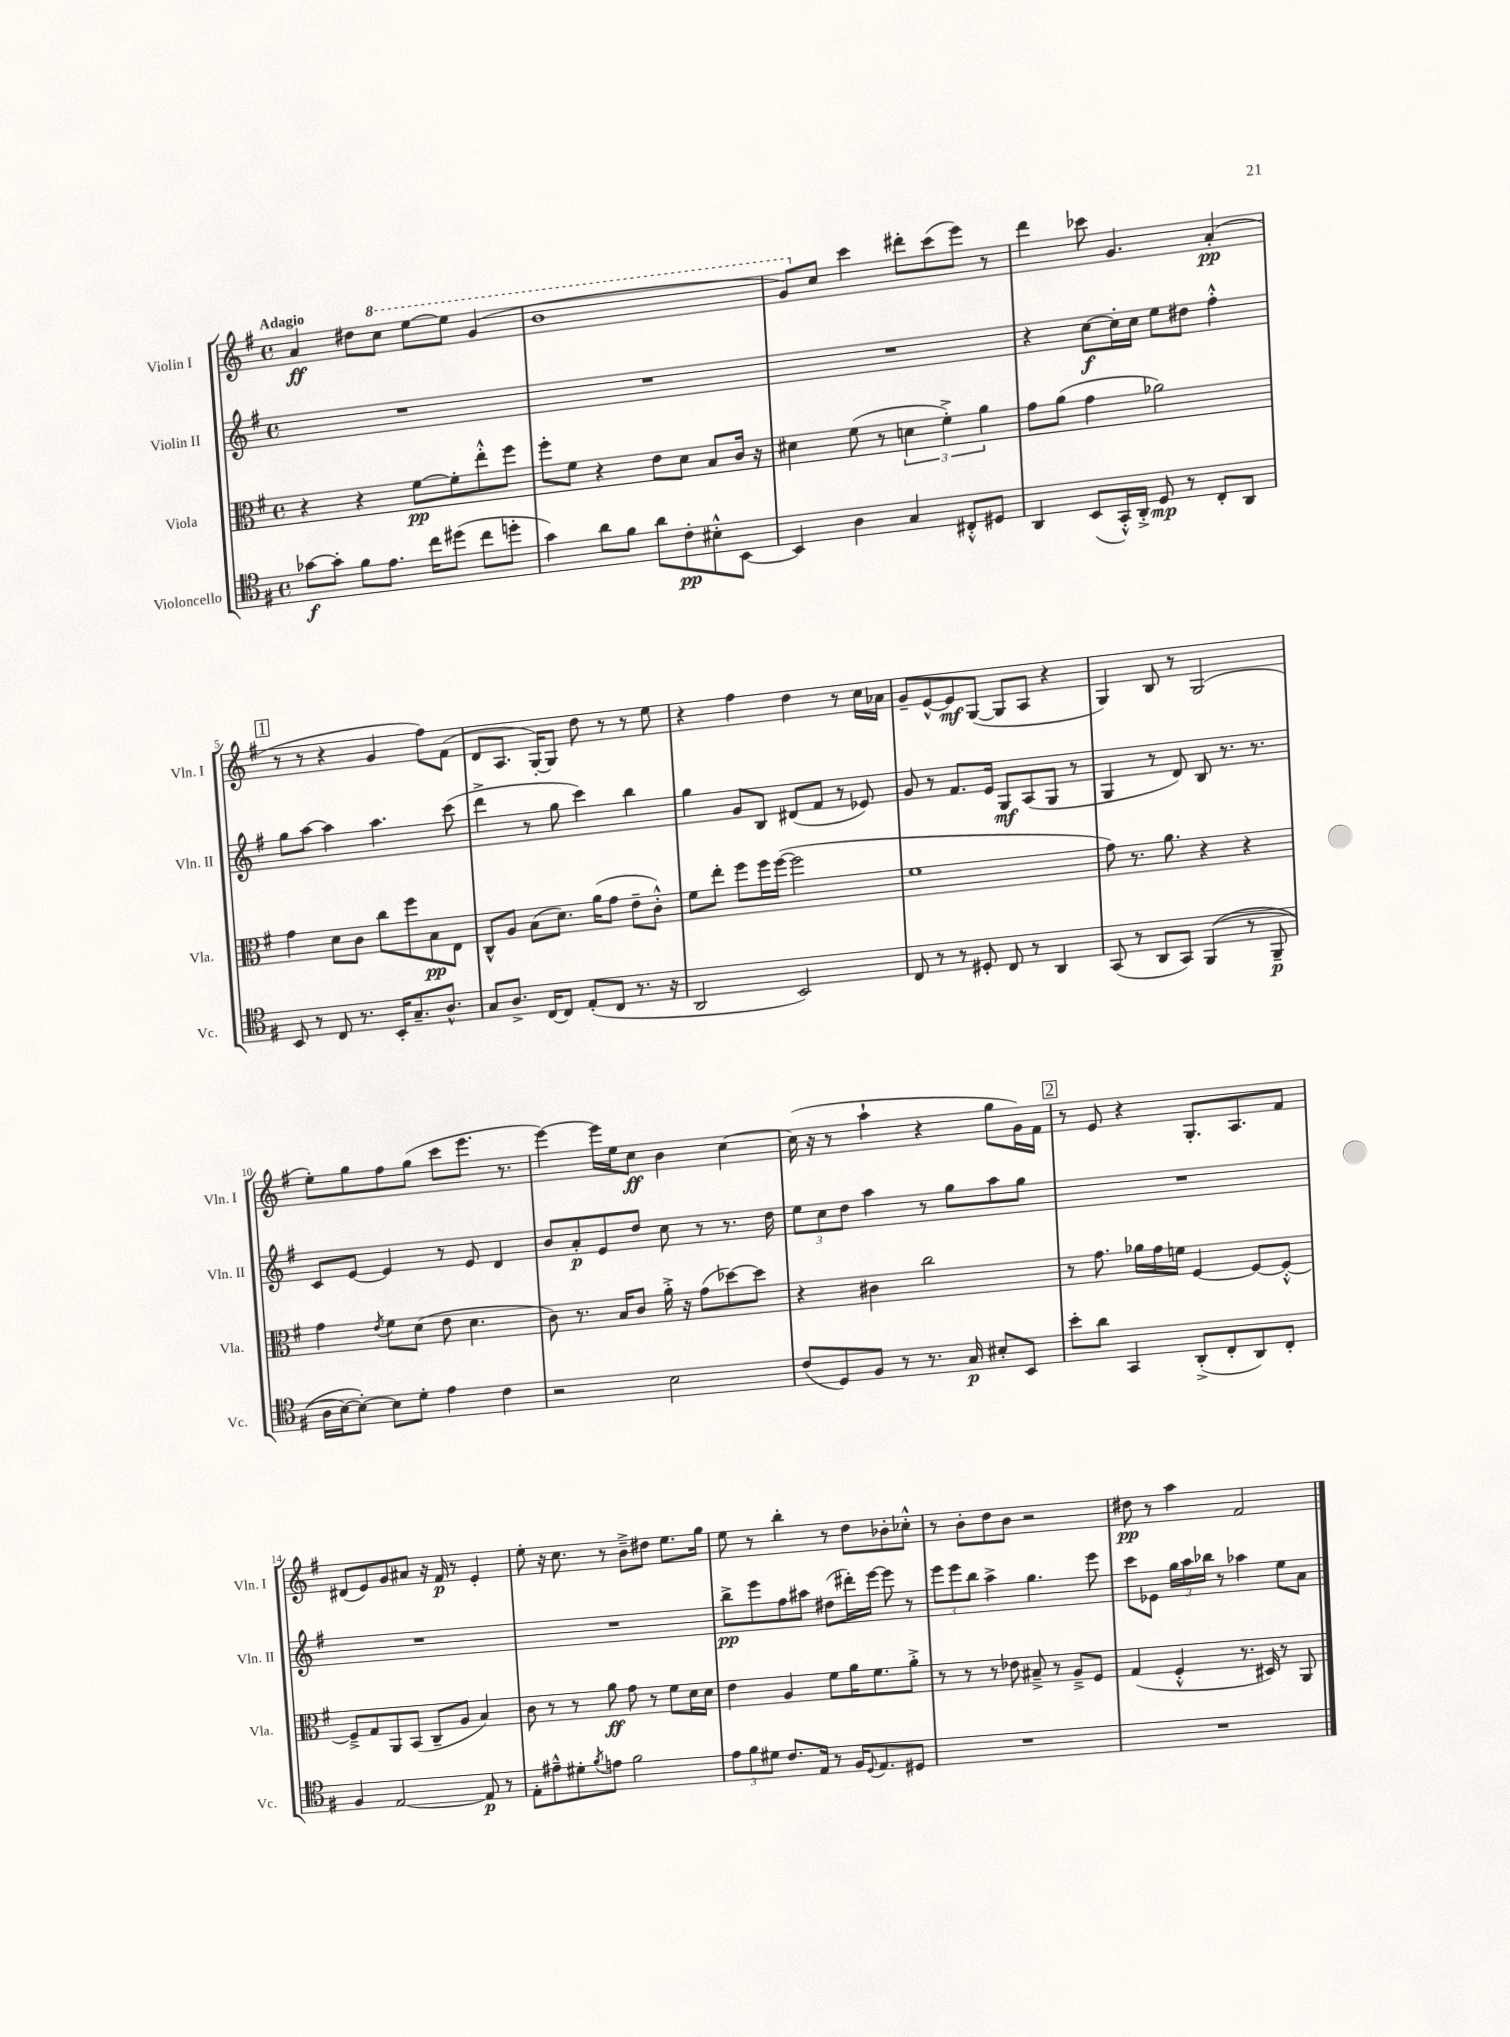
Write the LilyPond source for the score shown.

<<
\new StaffGroup <<
\new Staff = "s0" \with { instrumentName = "Violin I" shortInstrumentName = "Vln. I" } {
    \clef treble \key g \major \defaultTimeSignature \time 4/4 \tempo "Adagio"
    a'4\ff dis''8 \ottava #1 c'''8 e'''8~ e'''8 g''4( |
    b''1 |
    g''8) \ottava #0 c''8 c'''4 dis'''8-. c'''8( e'''8) r8 |
    d'''4 ces'''8 g'4. a'4-.\pp( |
    \mark \markup { \box "1" } r8 r8 r4 g'4 fis''8) fis'8( |
    d'8 a8. g16~-.) g8 d''8 r8 r8 e''8 |
    r4 fis''4 d''4 r8 c''16 aes'16 |
    g'8-- e'8~-^ e'8\mf g8~( g8 a8 r4 |
    g4) b8 r8 g2( |
    e''8-.) g''8 fis''8 g''8( c'''8 e'''8. r8. |
    e'''4~) e'''16 e''16 c''8\ff b'4 c''4~ |
    c''16( r16 r8 a''4-! r4 g''8 g'16) fis'16 |
    \mark \markup { \box "2" } r8 e'8 r4 g8.-. a8. fis'8 |
    dis'8( e'8) g'8 ais'8 r16 fis'16\p r8 e'4-. |
    e''8-. r16 c''8. r8 b'8---> dis''8 e''8. g''16 |
    e''8 r8 b''4-. r8 d''8 bes'8-. ces''8-.-^ |
    r8 b'8-. d''8 b'8 r2 |
    dis''8\pp r8 a''4 fis'2 \bar "|." |
}
\new Staff = "s1" \with { instrumentName = "Violin II" shortInstrumentName = "Vln. II" } {
    \clef treble \key g \major \defaultTimeSignature \time 4/4
    R1 |
    R1 |
    R1 |
    r4 c''8~\f c''16-. c''16 e''8 dis''8 fis''4-.-^ |
    \mark \markup { \box "1" } g''8 a''8~ a''4 a''4. c'''8( |
    d'''4-> r8 g''8 c'''4) b''4 |
    g''4 g'8 b8 dis'8( fis'8 r8 ees'8) |
    g'8 r8 fis'8. e'16 g8\mf a8( g8 r8 |
    g4 r8 d'8) b8 r8. r8. |
    c'8 e'8~ e'4 r8 e'8 d'4 |
    b'8 a'8-.\p e'8 d''8 c''8 r8 r8. d''16 |
    \tuplet 3/2 { e''8 c''8 d''8 } a''4 r8 g''8 a''8 g''8 |
    \mark \markup { \box "2" } R1 |
    R1 |
    R1 |
    b''8->\pp e'''8 fis''8 ais''8 dis''8( dis'''16-.) e'''16~ e'''8 r8 |
    \tuplet 3/2 { e'''8 e'''8 b''8 } a''4-> g''4. e'''8 |
    c'''8 ees'8 \tuplet 3/2 { g''16 a''16 bes''16 } r8 aes''4 e''8 a'8 \bar "|." |
}
\new Staff = "s2" \with { instrumentName = "Viola" shortInstrumentName = "Vla." } {
    \clef alto \key g \major \defaultTimeSignature \time 4/4
    r4 r4 fis'8~\pp fis'8-. e''8-.-^ fis''8 |
    fis''8-. fis'8 r4 e'8 d'8 b8 c'16 r16 |
    dis'4 fis'8( r8 \tuplet 3/2 { d'4 fis'4-.->) a'4 } |
    g'8 a'8( g'4 aes'2) |
    \mark \markup { \box "1" } g'4 d'8 c'8 c''8 fis''8 b8\pp e8 |
    c8-^ a8 b8( d'8.) a'16( g'8 e'8-- c'8-.-^) |
    fis'8 e''8-. fis''8 fis''16 fis''16~( fis''2 |
    fis'1 |
    g'8) r8. a'8. r4 r4 |
    g'4 \acciaccatura { e'8 } fis'8 d'8( e'8 d'4. |
    c'8) r8. b16 c'8 a'16-.-> r16 g'8( des''8~) des''8 |
    r4 cis'4 c''2 |
    \mark \markup { \box "2" } r8 g'8. aes'16 g'16 f'16 fis4~ fis8~ fis8~-.-^ |
    fis8---> g8 a,8 b,8( c8-- a8 b4) |
    c'8 r8 r8 a'8\ff g'8 r8 fis'8 d'16 d'16 |
    e'4 a4 fis'8 a'16 fis'8. a'8-.-> |
    r8 r8 r8 ees'8 bis8---> r8 a8---> fis8 |
    g4( fis4-.-^ r8. dis16) r8 a,8 \bar "|." |
}
\new Staff = "s3" \with { instrumentName = "Violoncello" shortInstrumentName = "Vc." } {
    \clef tenor \key g \major \defaultTimeSignature \time 4/4
    ges'8~\f ges'8-. fis'8 e'8. c''16 dis''8( c''8 d''8-. |
    g'4) a'8 fis'8 a'8 c'8-.\pp bis8-.-^ b,8~ |
    b,4 a4 g4 cis8-.-^ dis8 |
    a,4 b,8( g,16-.-^) a,16-.-> d8\mp r8 c8-. a,8 |
    \mark \markup { \box "1" } b,8 r8 c8 r8. b,16-. g8.-- a8.-^ |
    g8 a8.-> c16~ c8 e8-.( c8 r8. r16 |
    a,2 b,2) |
    c8 r8 r8 dis8-. c8 r8 a,4 |
    g,8( r8 a,8 g,8) fis,4(\( r8 fis,8--\p |
    a16 b16~) b8~-.\) b8 d'8-. e'4 c'4 |
    r2 b2 |
    c'8( d8) fis8 r8 r8. g16\p bis8-. b,8 |
    \mark \markup { \box "2" } b'8-. a'8 g,4 a,8-.->( c8-. a,8) c8-. |
    fis4 e2~ e8\p r8 |
    e8-. eis'8---^ dis'8-. \acciaccatura { fis'8 } e'8 fis'2 |
    \tuplet 3/2 { e'8 fis'8 dis'8 } c'8. e16 r8 fis16 \appoggiatura { d8 } e8. dis8 |
    R1 |
    R1 \bar "|." |
}
>>
>>
